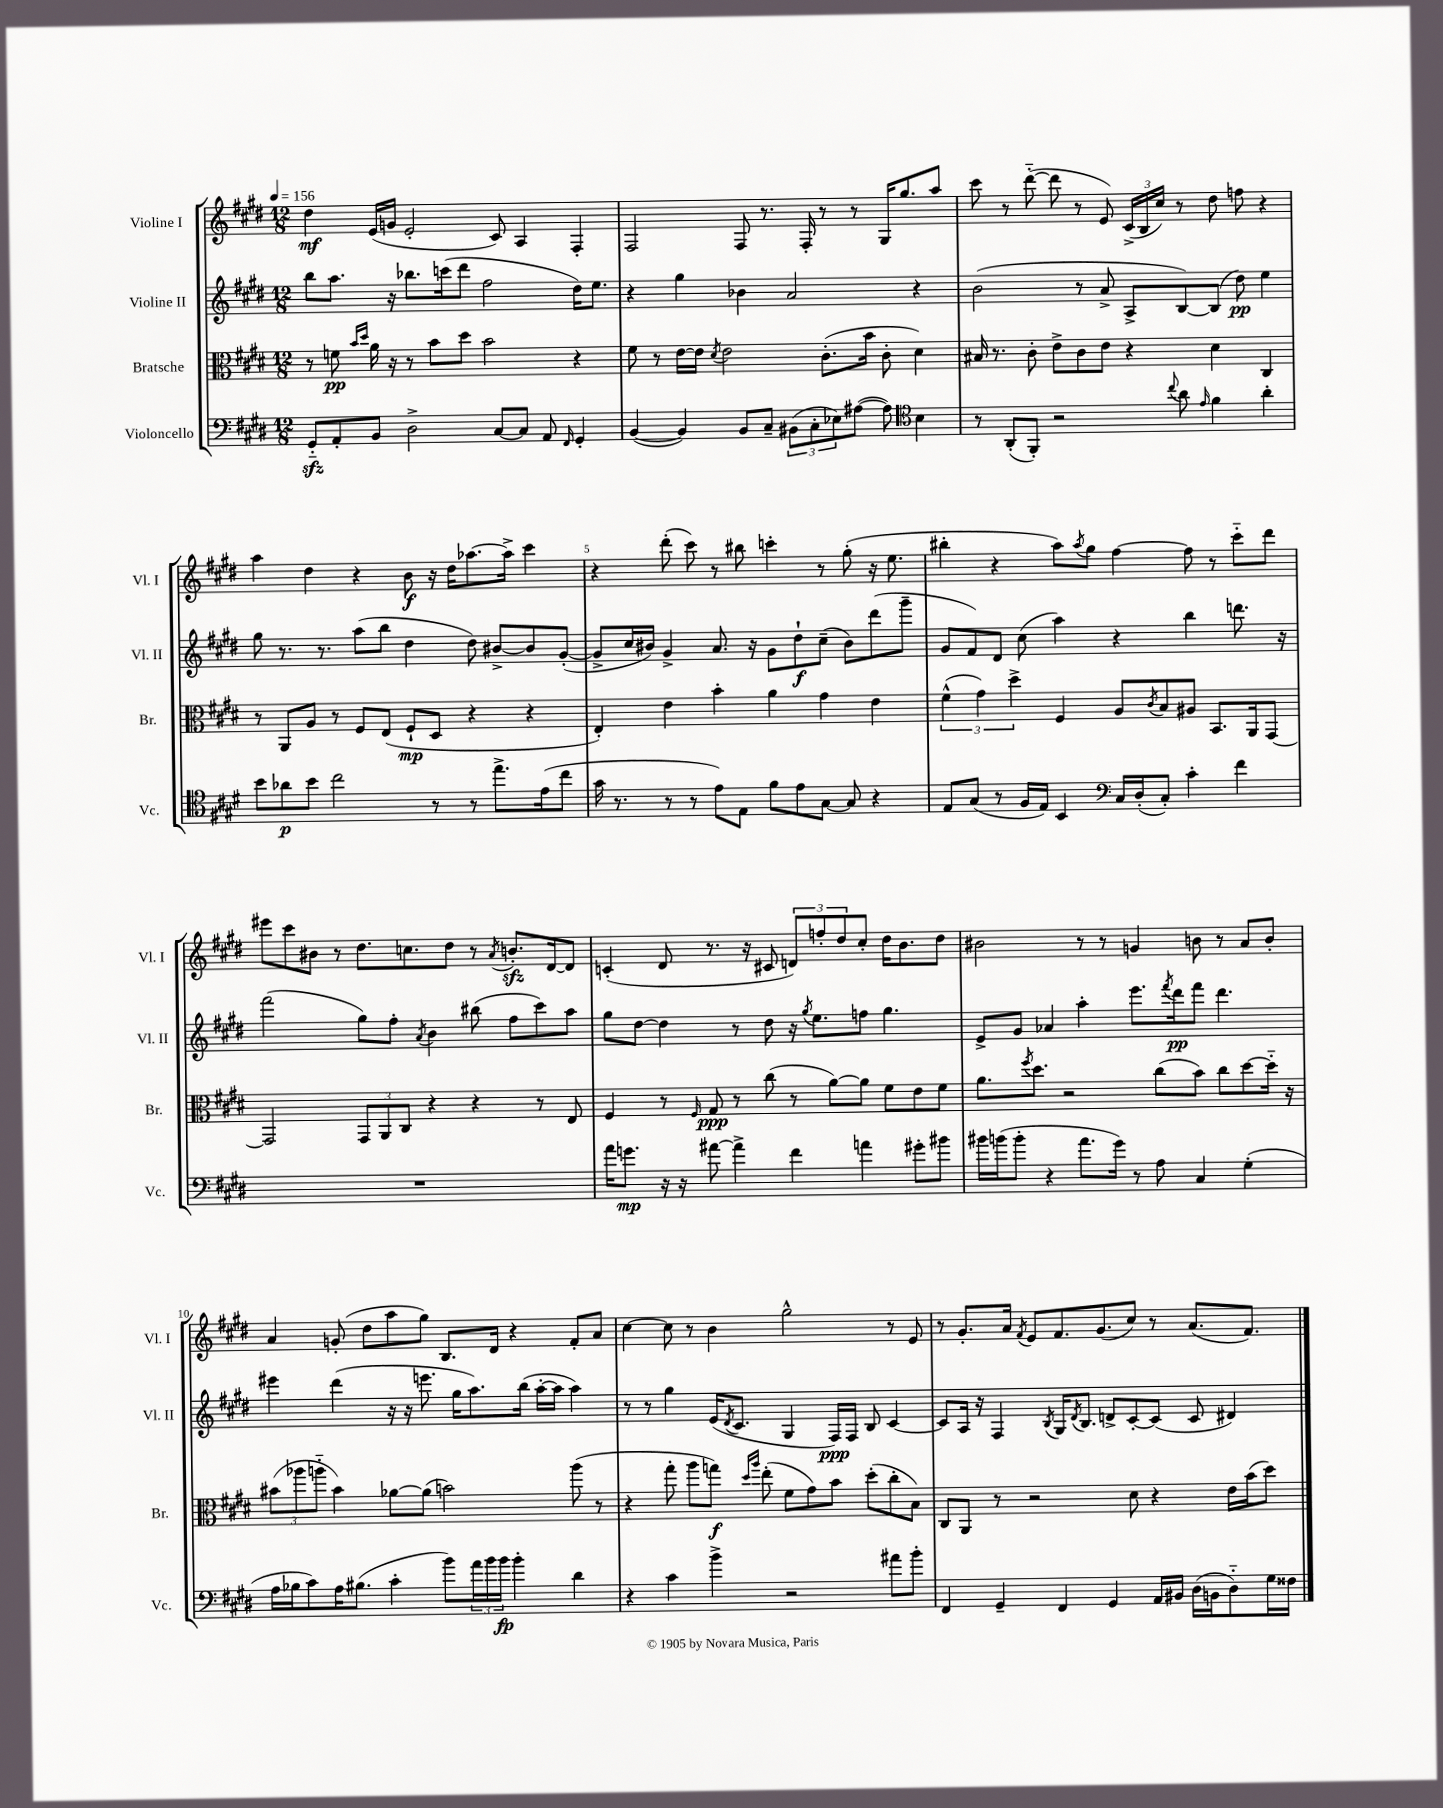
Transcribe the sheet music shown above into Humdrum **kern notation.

**kern	**kern	**kern	**kern
*staff4	*staff3	*staff2	*staff1
*clefF4	*clefC3	*clefG2	*clefG2
*k[f#c#g#d#]	*k[f#c#g#d#]	*k[f#c#g#d#]	*k[f#c#g#d#]
*M12/8	*M12/8	*M12/8	*M12/8
*MM156	*MM156	*MM156	*MM156
8GG#'~/L	8r	8bb\L	4dd#\
8AA'/	8f\	8.aa\J	.
.	16qqb/LL	.	.
.	16qqdd#/JJ	.	.
8BB/J	16a\	.	(16e/LL
.	16r	16r	16g/JJ
2D#^\	8r	8.bb-\L	2e'/
.	8b\L	.	.
.	.	(16ccc\k	.
.	8dd#\J	8ddd#\J	.
.	2b\	2ff#\	.
[8C#/L	.	.	8c#/)
8C#/]J	.	.	4A/
8AA/	.	.	.
16qqFF#/	.	.	.
4GG#'/	4r	16dd#\LK)	4F#'/
.	.	8.ee\J	.
=	=	=	=
([4BB/	8f#\	4r	2F#/
.	8r	.	.
4BB/])	[16e\LL	4gg#\	.
.	16e\]JJ	.	.
.	8qd#/	.	.
.	2e\	.	.
8BB/L	.	4b-\	8F#/
8C#~/J	.	.	8.r
(12BB#\L	.	2a/	.
.	.	.	16F#'/
12C#'\	.	.	.
.	(8.c#'\L	.	8r
12E-\)	.	.	.
([8A#\J	.	.	8r
.	16b\Jk	.	.
8A#\])	8c#'\	.	16G#/LK
.	.	.	8.gg#/
*clefC4	*	*	*
4B\	4d#\)	4r	.
.	.	.	8aa/J
=	=	=	=
8r	16B#/	(2b\	8ccc#\
.	8.r	.	.
(8AA'/L	.	.	8r
8FF#'/J)	8c#'\	.	([8ddd#'~\
2r	8e^\L	.	8ddd#\]
.	8c#\	8r	8r
.	8e\J	8a^/	8e/)
.	4r	8A^/L	(24c#^/LL
.	.	.	24B/
.	.	.	24cc#/JJ)
8qqcc#/	.	.	.
8a\	.	[8B/)	8r
16qqe/	.	.	.
4f#\	4d#\	(8B/]J	8dd#\
.	.	8dd#\)	8ff\
4a'\	4C#/	4ee\	4r
=	=	=	=
8b\L	8r	8gg#\	4aa\
8a-\	8AA/L	8.r	.
8b\J	8A/J	.	4dd#\
.	.	8.r	.
2cc#\	8r	.	.
.	8F#/L	(8aa\L	4r
.	(8E/J	8bb\J	.
.	8F#`/L	4dd#\	8b\
8r	8D#/J	.	16r
.	.	.	16dd#\LK
8r	4r	8dd#\)	[8.aa-\
8.ee^\L	.	[8b#^/L	.
.	.	.	16aa-^\]Jk
.	4r	8b#/]	4ccc#\
(16e\k	.	.	.
8cc#\J	.	([8g#'/J	.
=	=	=	=
16g#\	4E'/)	8g#^/]L	4r
8.r	.	.	.
.	.	16cc#/L	.
.	.	16b#/JJ)	.
8r	4e\	4g#^/	(8ddd#'\
8r	.	.	8ccc#\)
8e\L)	4b'\	8.a/	8r
8E\J	.	.	8bb#\
.	.	16r	.
8f#\L	4a\	8g#\L	4ccc'\
8e\	.	8dd#`\	.
[8G#\J	4g#\	(8cc#~\J	8r
8G#/]	.	8b#\L)	(8gg#'\
4r	4e\	(8ddd#\	16r
.	.	.	8.ee\
.	.	8ggg#~\J	.
=	=	=	=
8E/L	(6f#^^\	8g#/L	4bb#'\
(8G#/J	.	8f#/)	.
.	6g#\)	.	.
8r	.	8d#/J	4r
.	6dd#^\	.	.
16F#/LL	.	(8cc#\	.
16E/JJ)	.	.	.
4BB/	4F#/	4aa\)	8aa\L)
.	.	.	8qaa/
.	.	.	8gg#\J
*clefF4	*	*	*
16C#/LL	8A/L	4r	[4ff#\
(16D#'/J	.	.	.
.	8qc#/	.	.
8C#'/J)	8B/	.	.
4c#'\	8A#/J	4bb\	8ff#\]
.	8.BB/L	.	8r
4f#\	.	8.ddd\	8ccc#'~\L
.	16AA/k	.	.
.	[8GG#/J	.	8ddd#\J
.	.	16r	.
=	=	=	=
1.r	2GG#/]	(2fff#\	8eee#\L
.	.	.	8ccc#\
.	.	.	8b#\J
.	.	.	8r
.	12GG#/L	8gg#\L)	8.dd#\L
.	12AA/	.	.
.	.	8ff#'\J	.
.	12C#/J	.	.
.	.	.	8.cc\
.	.	8qa/	.
.	4r	4b\	.
.	.	.	8dd#\J
.	4r	(8bb#\	8r
.	.	.	8qa/
.	.	8ff#\L	8.b'/L
.	8r	8ccc#\)	.
.	.	.	[16d#/k
.	8E/	8aa\J	8d#/]J
=	=	=	=
16a\LK	4F#/	8gg#\L	(4c'/
8.g\J	.	.	.
.	.	[8dd#\J	.
16r	8r	4dd#\]	8d#/
16r	.	.	.
.	16qqF#/	.	.
[8a#\	8G#/	.	8.r
4a#^\]	8r	8r	.
.	.	.	16r
.	(8cc#\	8dd#\	8c#/
4f#\	8r	16r	12d/L)
.	.	8qgg#/	.
.	.	8.ee\L	.
.	.	.	12ff'/
.	[8a\L)	.	.
.	.	.	12dd#/
4a\	8a\]J	8ff\J	8cc#'/J
.	8f#\L	4.gg#\	16dd#\LK
.	.	.	8.b\
8g#'\L	8e\	.	.
8b#\J	8f#\J	.	8dd#\J
=	=	=	=
16b#\LL	8.a\L	8e^/L	2b#\
(16b\J	.	.	.
8b'\J	.	8g#/J	.
.	8qff#/	.	.
.	8.dd#\J	.	.
4r	.	4a-/	.
.	2r	.	.
8.a\L	.	4aa'\	8r
.	.	.	8r
16g#\Jk)	.	.	.
8r	.	8.eee\L	4g/
8A\	(8cc#\L	.	.
.	.	8qfff#/	.
.	.	16ddd#\k	.
4C#/	8b\J)	8fff#\J	8b\
.	8cc#\L	4.ddd#\	8r
(4G#'\	[8dd#\	.	8a/L
.	16dd#'~\]Jk	.	8b'/J
.	16r	.	.
=	=	=	=
16A\LL	(12b#\L	4eee#\	4a/
16B-\J	.	.	.
.	12aa-\	.	.
8c#\)	.	.	.
.	12aa'~\J	.	.
16A\K	4b#\)	(4ddd#\	(8g'/
(8.B#\J	.	.	.
.	.	.	8dd#\L
4c#'\	[8a-\L	16r	8aa\
.	.	16r	.
.	(8a-\]J	8.eee\	8gg#\J)
8b\L)	2b\)	.	8.B/L
.	.	16gg#\LK	.
24a\L	.	8.aa\)	.
24b\	.	.	.
.	.	.	16d#/Jk
24b\JJ	.	.	.
4b'\	.	.	4r
.	.	(16bb\Jk	.
.	.	[16aa'\LL	.
.	.	16aa\]JJ	.
4d#\	(8aa\	4aa\)	8f#'/L
.	8r	.	8a/J
=	=	=	=
4r	4r	8r	[4cc#\
.	.	8r	.
4c#\	8gg#'\	4gg#\	8cc#\]
.	8aa\L	.	8r
4b^\	8gg\J)	(16e/LK	4b\
.	.	8qd#/	.
.	.	8.c#/J	.
.	16qqdd#/LL	.	.
.	16qqaa/JJ	.	.
.	(8ee'\	.	.
2r	8f#\L	4G#/	2gg#^^\
.	8g#\)	.	.
.	8b\J	16F#/LL)	.
.	.	16F#/JJ	.
.	(8dd#'\L	8B/	.
8a#\L	8cc#'\	[4c#/	8r
8b'\J	8B\J)	.	8e/
=	=	=	=
4FF#/	8C#/L	8c#/]L	8r
.	8AA/J	16A/Jk	8.g#'/L
.	.	16r	.
4GG#~/	8r	4F#/	.
.	.	.	16a/Jk
.	.	.	8qf#/
.	2r	.	8e/L
.	.	8qB/	.
4FF#/	.	16G#/LK	8.f#/
.	.	8qd#/	.
.	.	8.B/J	.
.	.	.	(8.g#/
4GG#/	.	8d^/L	.
.	8d#\	[8c#'/	8cc#/J)
16AA/LL	4r	(8c#/]J	8r
16BB#/JJ	.	.	.
(16D#\LL	.	8c#/	(8.a/L
16BB\J	.	.	.
8D#'~\)	16e\LL	4d#/)	.
.	(16b\J	.	8.f#/J)
16G#\L	8dd#\J)	.	.
16F##\JJ	.	.	.
==	==	==	==
*-	*-	*-	*-
